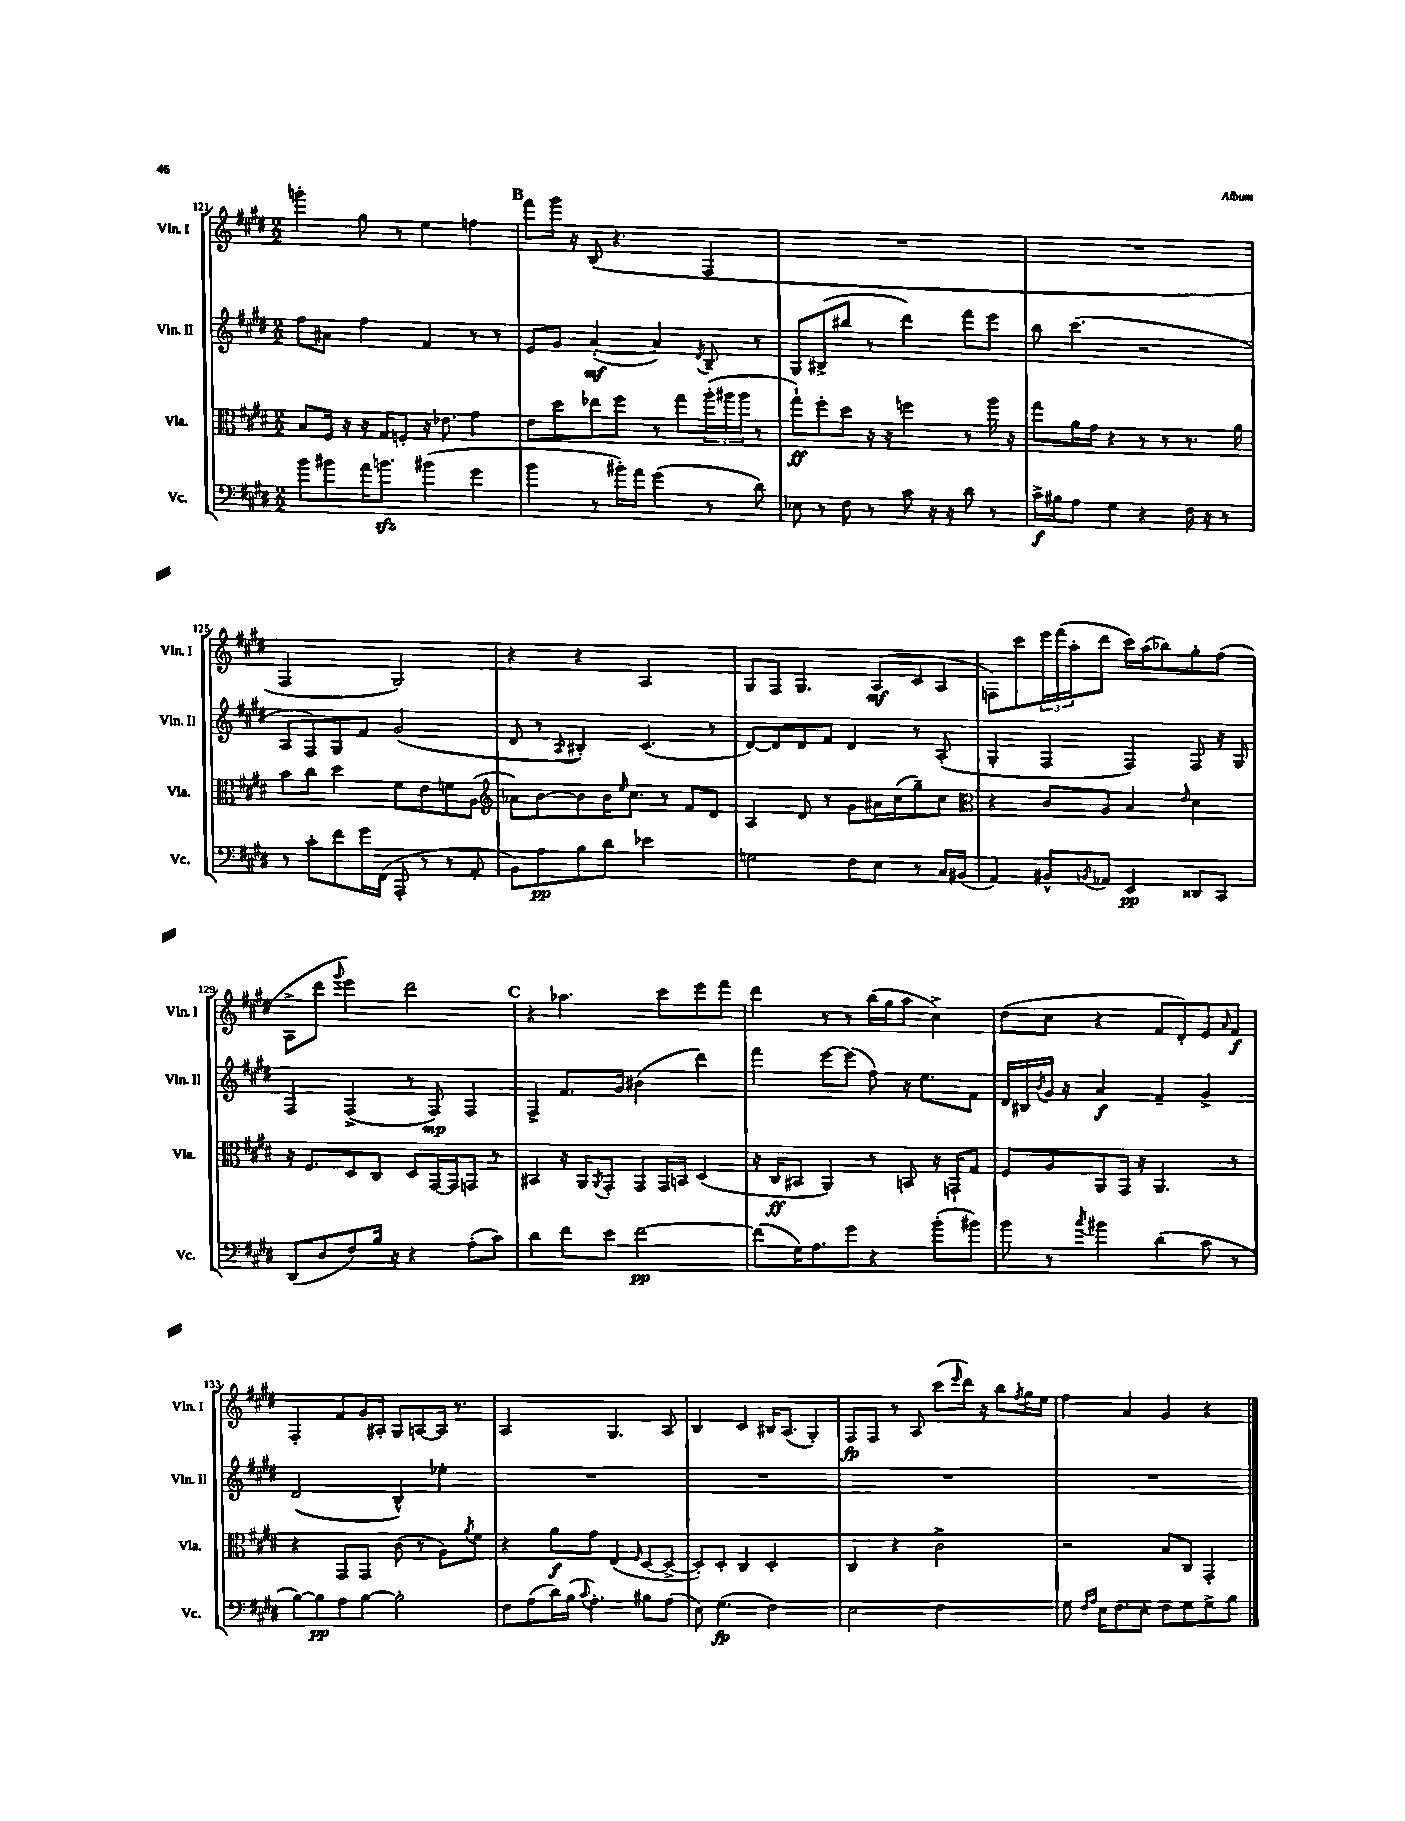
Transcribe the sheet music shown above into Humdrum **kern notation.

**kern	**dynam	**kern	**dynam	**kern	**dynam	**kern	**dynam
*part4	*part4	*part3	*part3	*part2	*part2	*part1	*part1
*staff4	*staff4	*staff3	*staff3	*staff2	*staff2	*staff1	*staff1
*I"Vc.	*	*I"Vla.	*	*I"Vln. II	*	*I"Vln. I	*
*I'Vc.	*	*I'Vla.	*	*I'Vln. II	*	*I'Vln. I	*
*clefF4	*	*clefC3	*	*clefG2	*	*clefG2	*
*k[f#c#g#d#]	*	*k[f#c#g#d#]	*	*k[f#c#g#d#]	*	*k[f#c#g#d#]	*
*M2/2	*	*M2/2	*	*M2/2	*	*M2/2	*
=121	=121	=121	=121	=121	=121	=121	=121
8b\L	.	8B/L	.	8ff#\L	.	4gggn'\	.
8b#X\	.	16F#/Jk	.	8a#X\J	.	.	.
.	.	16r	.	.	.	.	.
16a\K	.	16r	.	4ff#\	.	8gg#\	.
8.bnzz\J	.	16G#/KL	.	.	.	.	.
.	.	8Fn'/J	.	.	.	8r	.
(4b#X\	.	16r	.	4f#/	.	4ee\	.
.	.	8.e-X\	.	.	.	.	.
4g#\	.	4g#\	.	8r	.	4ffn\	.
.	.	.	.	8r	.	.	.
!!LO:REH:place=s1:t=B
=122	=122	=122	=122	=122	=122	=122	=122
4b\	.	8e\L	.	8e/L	.	8fff#\L	.
.	.	8dd#\	.	8g#/J	.	16ggg#\Jk	.
.	.	.	.	.	.	16r	.
8r	.	8ee-X\	.	([4a'/	mf	(8B/	.
16b#X'\LL)	.	8ff#\J	.	.	.	4.r	.
16a\JJ	.	.	.	.	.	.	.
(4g#\	.	8r	.	4a/])	.	.	.
.	.	8gg#\L	.	.	.	.	.
.	.	.	.	8qd#/	.	.	.
8r	.	(24aa'\L	.	8B~/	.	4F#/	.
.	.	24aa#X\	.	.	.	.	.
.	.	24aa#\JJ	.	.	.	.	.
8d#\)	.	8r	.	8r	.	.	.
=123	=123	=123	=123	=123	=123	=123	=123
8E-X\	.	8gg#`\L)	ff	8G#/L	.	1r	.
8r	.	8ff#'\	.	(8B#X^/	.	.	.
8F#\	.	8dd#\J	.	8bb#X/J	.	.	.
8r	.	16r	.	8r	.	.	.
.	.	16r	.	.	.	.	.
8c#\	.	4ffn\	.	4ddd#\)	.	.	.
16r	.	.	.	.	.	.	.
16r	.	.	.	.	.	.	.
8d#\	.	8r	.	8fff#\L	.	.	.
8r	.	16aa\	.	8eee\J	.	.	.
.	.	16r	.	.	.	.	.
=124	=124	=124	=124	=124	=124	=124	=124
16c#^\LL	f	8gg#\L	.	8bb\	.	1r	.
16B#X\J	.	.	.	.	.	.	.
8A\J	.	16a\L	.	(4.ccc#\	.	.	.
.	.	16g#\JJ	.	.	.	.	.
4G#\	.	4r	.	.	.	.	.
4r	.	8r	.	2r	.	.	.
.	.	8r	.	.	.	.	.
16F#\	.	8.r	.	.	.	.	.
16r	.	.	.	.	.	.	.
8r	.	.	.	.	.	.	.
.	.	16a\	.	.	.	.	.
!!LO:LB:g=z
=125	=125	=125	=125	=125	=125	=125	=125
8r	.	8b\L	.	8A/L	.	2F#/	.
8c#'\L	.	8cc#\J	.	8F#/)	.	.	.
8f#\	.	4dd#\	.	8G#/	.	.	.
16g#\L	.	.	.	8f#/J	.	.	.
(16FF#\JJ	.	.	.	.	.	.	.
8AAA'/	.	8f#\L	.	(2g#/	.	2G#/)	.
8r	.	8e\	.	.	.	.	.
8r	.	8fn\	.	.	.	.	.
8AA'/	.	(8A\J	.	.	.	.	.
=126	=126	=126	=126	=126	=126	=126	=126
*	*	*clefG2	*	*	*	*	*
8BB\L)	.	8a-X\L)	.	8d#/	.	4r	.
8A\	pp	[8b\	.	8r	.	.	.
.	.	.	.	8qA/	.	.	.
8B\	.	8b\]	.	4B#X'/)	.	4r	.
8d#\J	.	16b\K	.	.	.	.	.
.	.	16qqee/	.	.	.	.	.
.	.	8.cc#\J	.	.	.	.	.
2e-X\	.	.	.	(4.c#/	.	2A/	.
.	.	8r	.	.	.	.	.
.	.	8f#/L	.	.	.	.	.
.	.	8d#/J	.	8r	.	.	.
=127	=127	=127	=127	=127	=127	=127	=127
2Gn\	.	4A/	.	[8d#/L)	.	8G#/L	.
.	.	.	.	8d#/]	.	8F#/J	.
.	.	8d#/	.	8d#/	.	4.G#/	.
.	.	8r	.	8f#/J	.	.	.
8F#\L	.	8g#\L	.	4d#/	.	.	.
8E\J	.	16a#X\L	.	.	.	(8A/L	mf
.	.	(16cc#\J	.	.	.	.	.
8r	.	8gg#~\)	.	8r	.	8c#/	.
16C#/LL	.	8cc#\J	.	(8A'/	.	8A/J	.
(16BB#X/JJ	.	.	.	.	.	.	.
=128	=128	=128	=128	=128	=128	=128	=128
*	*	*clefC3	*	*	*	*	*
4AA/)	.	4r	.	4G#'/	.	8Fn\L)	.
.	.	.	.	.	.	8ccc#\	.
8BB#X^^/L	.	8c#/L	.	4F#/	.	24eee\L	.
.	.	.	.	.	.	(24fff#\	.
.	.	.	.	.	.	24aa'\J	.
8qBBn/	.	.	.	.	.	.	.
8AA-X/J	.	8A/J	.	.	.	8ddd#\J	.
4EE/	pp	4B/	.	4F#/)	.	16ccc#\LL)	.
.	.	.	.	.	.	(16aa\J	.
.	.	.	.	.	.	8bb-X\)	.
.	.	16qqe/	.	.	.	.	.
8DD##X/L	.	4d#\	.	8F#/	.	8gg#'\	.
8CC#/J	.	.	.	16r	.	(8ff#\J	.
.	.	.	.	16G#/	.	.	.
!!LO:LB:g=z
=129	=129	=129	=129	=129	=129	=129	=129
(8DD#/L	.	16r	.	4F#/	.	8A^\L	.
.	.	8.F#/L	.	.	.	.	.
8D#/	.	.	.	.	.	8ddd#\J	.
.	.	.	.	.	.	8qqggg#/	.
8F#/)	.	8D#/	.	(4F#^/	.	4eee\)	.
16B/Jk	.	8C#/J	.	.	.	.	.
16r	.	.	.	.	.	.	.
4r	.	8D#/L	.	8r	.	2ddd#\	.
.	.	[16GG#/L	.	8F#/)	mp	.	.
.	.	16GG#/J]	.	.	.	.	.
(8A'\L	.	8GGn/J	.	4F#/	.	.	.
8c#\J)	.	8r	.	.	.	.	.
!!LO:REH:place=s1:t=C
=130	=130	=130	=130	=130	=130	=130	=130
4d#\	.	4BB#X/	.	4F#^/	.	4r	.
8f#\L	.	16r	.	8.f#/L	.	4.aa-X\	.
.	.	16AA/KL	.	.	.	.	.
.	.	8qAA/	.	.	.	.	.
8e\J	.	8GG#'/J	.	.	.	.	.
.	.	.	.	16g#/Jk	.	.	.
[2f#\	pp	8GG#/L	.	(4b#X\	.	.	.
.	.	16GG#/L	.	.	.	8ccc#\L	.
.	.	16BBn/JJ	.	.	.	.	.
.	.	(4D#/	.	4ddd#\)	.	8eee\	.
.	.	.	.	.	.	8fff#\J	.
=131	=131	=131	=131	=131	=131	=131	=131
(8f#\L]	.	16r	.	4fff#\	.	4ddd#\	.
.	.	16C#/KL	ff	.	.	.	.
16G#\K)	.	8BB#X/J	.	.	.	.	.
8.A\	.	.	.	.	.	.	.
.	.	4AA/)	.	[8eee\L	.	8r	.
8g#\J	.	.	.	(8eee\J]	.	8r	.
4r	.	8r	.	8ff#\)	.	(16bb\LL	.
.	.	.	.	.	.	16gg#\J	.
.	.	8BBn/	.	16r	.	8aa\J	.
.	.	.	.	8.ee\L	.	.	.
(8b'\L	.	16r	.	.	.	4cc#^\)	.
.	.	16GGn`/KL	.	.	.	.	.
8b#X\J)	.	8G#/J	.	8f#\J	.	.	.
=132	=132	=132	=132	=132	=132	=132	=132
8b\	.	8F#/L	.	16d#/LL	.	(8dd#\L	.
.	.	.	.	16B#X/	.	.	.
.	.	.	.	8qb/	.	.	.
8r	.	8A/	.	16g#/JJ	.	8cc#\J	.
.	.	.	.	16r	.	.	.
8qcc#/	.	.	.	.	.	.	.
4b#X\	.	8AA/	.	4a/	f	4r	.
.	.	16GG#/Jk	.	.	.	.	.
.	.	16r	.	.	.	.	.
(4d#\	.	4.AA/	.	4f#~/	.	8f#/L	.
.	.	.	.	.	.	8d#'/)	.
8c#\	.	.	.	4g#^/	.	8e/	.
.	.	.	.	.	.	16qqa/	.
8r	.	8r	.	.	.	8f#/J	f
!!LO:LB:g=z
=133	=133	=133	=133	=133	=133	=133	=133
[8B\L)	.	4r	.	(2d#/	.	4F#'/	.
8B\]	pp	.	.	.	.	.	.
8A\	.	8GG#/L	.	.	.	8f#/L	.
[8B\J	.	8GG#/J	.	.	.	16g#/L	.
.	.	.	.	.	.	16A#X'/JJ	.
2B'\]	.	(8c#\	.	4B^^/)	.	8G#/L	.
.	.	8r	.	.	.	[8An/	.
.	.	8A\L)	.	4ee-X'\	.	16A/Jk]	.
.	.	.	.	.	.	8.r	.
.	.	8qa/	.	.	.	.	.
.	.	8f#\J	.	.	.	.	.
=134	=134	=134	=134	=134	=134	=134	=134
8F#\L	.	4r	.	1r	.	2A/	.
(8A\	.	.	.	.	.	.	.
16d#\L)	.	8a\L	f	.	.	.	.
(16B\JJ	.	.	.	.	.	.	.
8qqc#/	.	.	.	.	.	.	.
4.A'\)	.	8g#\J	.	.	.	.	.
.	.	(4E/	.	.	.	4.G#/	.
.	.	16qqF#/	.	.	.	.	.
8B#X\L	.	[8D#/L	.	.	.	.	.
(8A\J	.	8D#^/J_	.	.	.	8A/	.
=135	=135	=135	=135	=135	=135	=135	=135
8E\)	.	8D#'/L])	.	1r	.	4B/	.
(4.G#\	fp	8D#'/J	.	.	.	.	.
.	.	4C#/	.	.	.	4c#/	.
2F#\)	.	2D#'/	.	.	.	16B#X/KL	.
.	.	.	.	.	.	(8.A/J	.
.	.	.	.	.	.	4G#'/)	.
=136	=136	=136	=136	=136	=136	=136	=136
2E\	.	4C#/	.	1r	.	8F#/L	fp
.	.	.	.	.	.	8F#/J	.
.	.	4r	.	.	.	8r	.
.	.	.	.	.	.	8A/	.
2F#\	.	2c#^\	.	.	.	(8ccc#\L	.
.	.	.	.	.	.	16qqeee/	.
.	.	.	.	.	.	16ddd#\Jk)	.
.	.	.	.	.	.	16r	.
.	.	.	.	.	.	8bb\L	.
.	.	.	.	.	.	8qff#/	.
.	.	.	.	.	.	16gg#\L	.
.	.	.	.	.	.	16ee\JJ	.
=137	=137	=137	=137	=137	=137	=137	=137
8G#\	.	2r	.	1r	.	4ff#\	.
16qqF#/LL	.	.	.	.	.	.	.
16qqA/JJ	.	.	.	.	.	.	.
16E\KL	.	.	.	.	.	.	.
8.F#\	.	.	.	.	.	.	.
.	.	.	.	.	.	4a/	.
8E'\J	.	.	.	.	.	.	.
8F#\L	.	8B/L	.	.	.	4g#/	.
8G#\	.	8C#/J	.	.	.	.	.
8G#^\	.	4GG#'/	.	.	.	4r	.
8B\J	.	.	.	.	.	.	.
==	==	==	==	==	==	==	==
*-	*-	*-	*-	*-	*-	*-	*-
